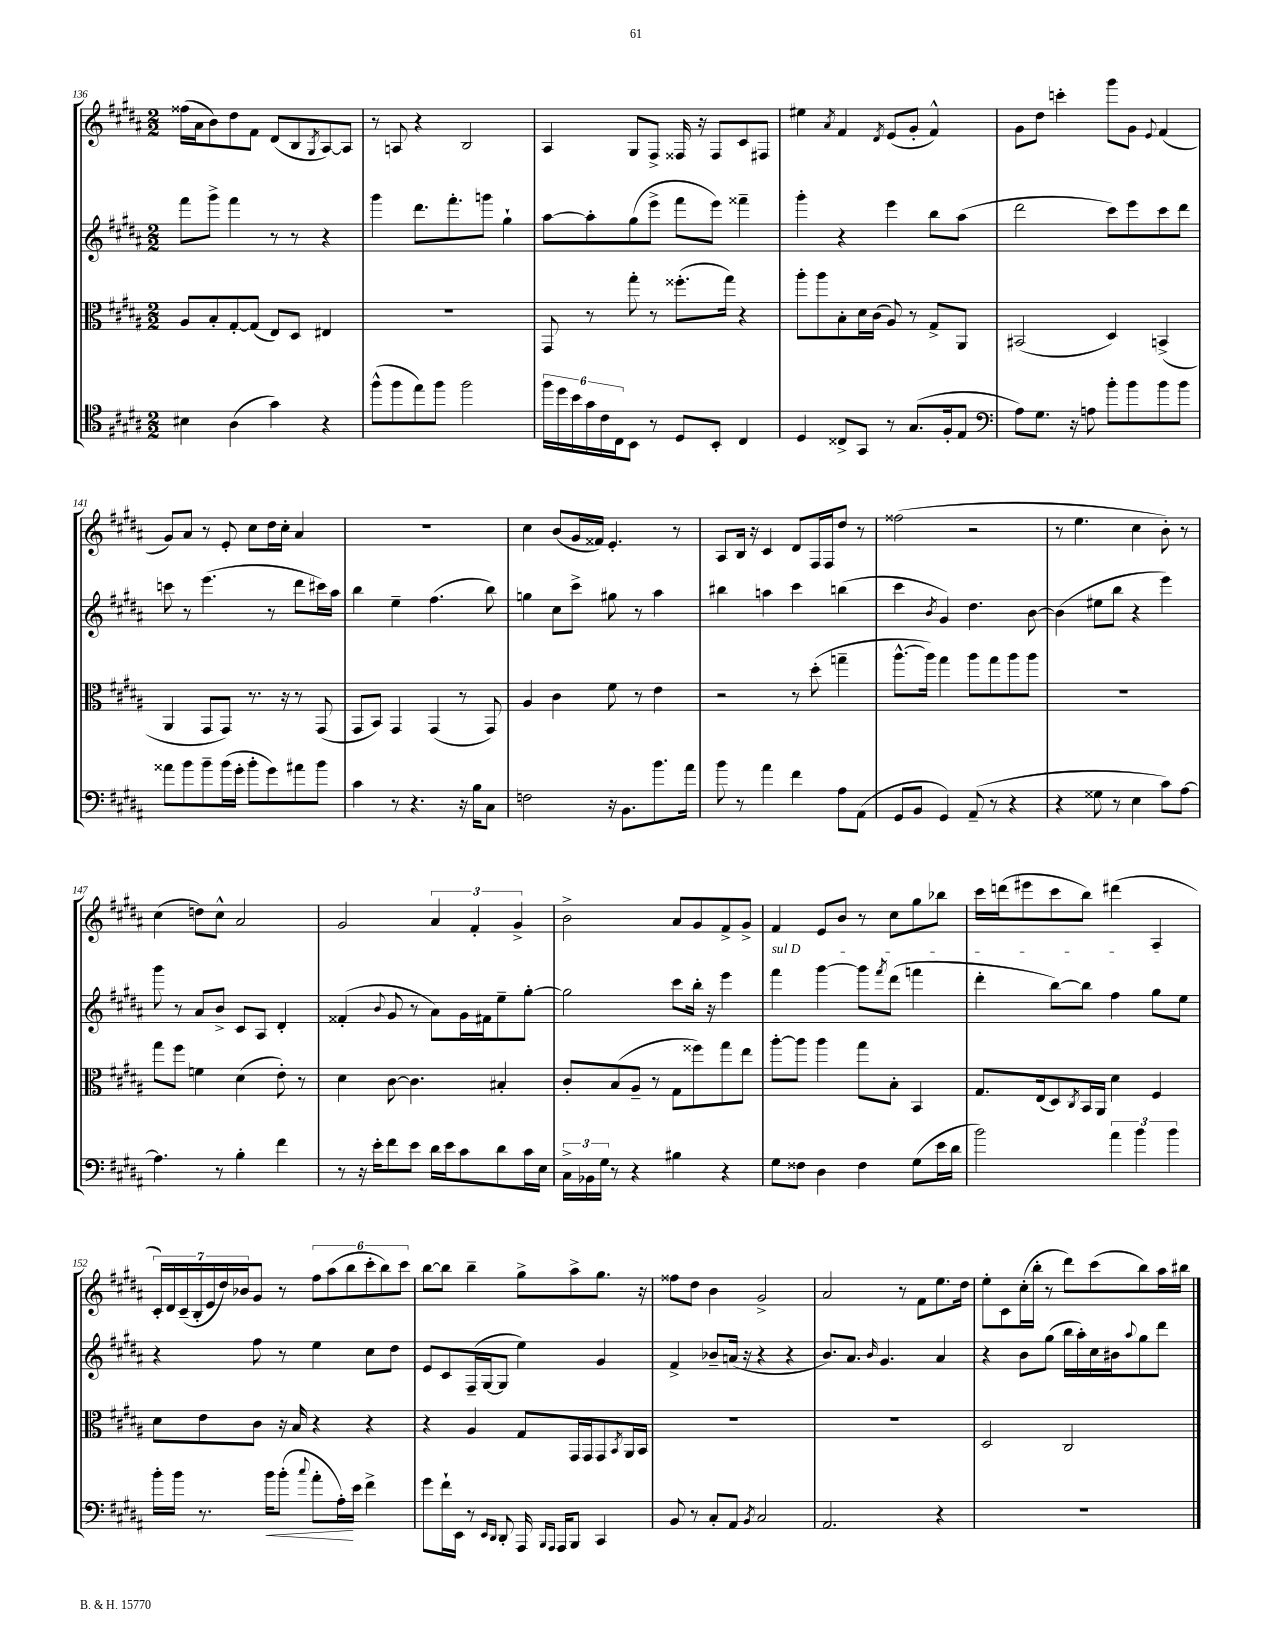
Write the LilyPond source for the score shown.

<<
\new StaffGroup <<
\new Staff = "s0" {
    \clef treble \key b \major \numericTimeSignature \time 2/2
    fisis''16( ais'16 b'8) dis''8 fis'8 dis'8( b8 \acciaccatura { gis8 } ais8~) ais8 |
    r8 a8 r4 b2 |
    ais4 gis8 fis8-> fisis16 r16 fisis8 cis'8 fis8 |
    eis''4 \acciaccatura { ais'8 } fis'4 \acciaccatura { dis'8 } e'8( gis'8-. fis'4-^) |
    gis'8 dis''8 c'''4-. gis'''8 gis'8 \appoggiatura { e'8 } fis'4( |
    gis'8) ais'8 r8 e'8-. cis''8 dis''16 cis''16-. ais'4 |
    R1 |
    cis''4 b'8( gis'16 fisis'16) e'4.-. r8 |
    ais8 b16 r16 cis'4 dis'8 fis16 fis16 dis''8 r8 |
    fisis''2( r2 |
    r8 e''4. cis''4 b'8-.) r8 |
    cis''4( d''8) cis''8-^ ais'2 |
    gis'2 \tuplet 3/2 { ais'4 fis'4-. gis'4-> } |
    b'2-> ais'8 gis'8 fis'8-> gis'8-> |
    fis'4 e'8 b'8 r8 cis''8 gis''8 bes''8 |
    cis'''16 d'''16( eis'''8 cis'''8 b''8) dis'''4( ais4 |
    \tuplet 7/4 { cis'16-.) dis'16 cis'16--( b16-. e'16 dis''16) bes'16 } gis'8 r8 \tuplet 6/4 { fis''8 ais''8( b''8 cis'''8-. b''8) cis'''8 } |
    b''8~ b''8 b''4-- gis''8-> ais''8-> gis''8. r16 |
    fisis''8 dis''8 b'4 gis'2-> |
    ais'2 r8 fis'8 e''8. dis''16 |
    e''8-. cis'8 cis''16-.( b''16-. r8 dis'''8) cis'''8( b''8) ais''16 bis''16 \bar "|." |
}
\new Staff = "s1" {
    \clef treble \key b \major \numericTimeSignature \time 2/2
    fis'''8 gis'''8-> fis'''4 r8 r8 r4 |
    gis'''4 dis'''8. fis'''8.-. g'''8 gis''4-! |
    ais''8~ ais''8-. gis''8( e'''8-> fis'''8 e'''8) fisis'''4-- |
    gis'''4-. r4 e'''4 b''8 ais''8( |
    dis'''2 cis'''8) e'''8 cis'''8 dis'''8 |
    c'''8 r8 e'''4.( r8 dis'''8 cis'''16) ais''16 |
    b''4 e''4-- fis''4.( b''8) |
    g''4 cis''8 cis'''8-> gis''8 r8 ais''4 |
    bis''4 a''4 cis'''4 b''4( |
    cis'''4 \acciaccatura { b'8 } gis'4) dis''4. b'8~ |
    b'4( eis''8 b''8 r4 e'''4) |
    gis'''8 r8 ais'8 b'8-> cis'8 ais8 dis'4-. |
    fisis'4-.( \appoggiatura { b'8 } gis'8 r8 ais'8) gis'16 fis'16 e''8-- gis''8~-. |
    gis''2 cis'''8 b''16-. r16 e'''4 |
    \once \override TextSpanner.bound-details.left.text = \markup { \italic "sul D" } fis'''4\startTextSpan gis'''4~ gis'''8 \acciaccatura { fis'''8 } dis'''8( f'''4 |
    dis'''4-. b''8~) b''8 fis''4 gis''8 e''8\stopTextSpan |
    r4 fis''8 r8 e''4 cis''8 dis''8 |
    e'8 cis'8 fis16--( gis16~ gis8 e''4) gis'4 |
    fis'4-> bes'8-- a'16( r16 r4 r4 |
    b'8.) ais'8. \grace { b'16 } gis'4. ais'4 |
    r4 b'8 gis''8( b''16 ais''16-.) cis''16 bis'16 \appoggiatura { ais''8 } gis''8 dis'''8 \bar "|." |
}
\new Staff = "s2" {
    \clef alto \key b \major \numericTimeSignature \time 2/2
    ais8 b8-. gis8~-. gis8( e8) dis8 eis4 |
    R1 |
    gis,8 r8 gis''8-. r8 fisis''8.-.( gis''16) r4 |
    ais''8-. ais''8 b8-. dis'16 cis'16( ais8) r8 gis8-> ais,8 |
    bis,2( dis4) b,4->( |
    ais,4 gis,8 gis,8) r8. r16 r8 gis,8( |
    gis,8 b,8) gis,4 gis,4( r8 gis,8) |
    ais4 cis'4 fis'8 r8 e'4 |
    r2 r8 dis''8-.( g''4-- |
    ais''8.~-^ ais''16) gis''4 ais''8 gis''8 ais''8 ais''8 |
    R1 |
    gis''8 fis''8 f'4 dis'4( e'8-.) r8 |
    dis'4 cis'8~ cis'4. bis4-. |
    cis'8-. b8( ais8-- r8 gis8 fisis''8) gis''8 e''8 |
    ais''8~-. ais''8 ais''4 gis''8 b8-. b,4 |
    gis8. e16( dis8) \acciaccatura { cis8 } b,16 ais,16 dis'4 fis4 |
    dis'8 e'8 cis'8 r16 b16 r4 r4 |
    r4 ais4 gis8 gis,16 gis,16 gis,8 \acciaccatura { b,8 } ais,16 b,16 |
    R1 |
    R1 |
    dis2 cis2 \bar "|." |
}
\new Staff = "s3" {
    \clef tenor \key b \major \numericTimeSignature \time 2/2
    bis4 ais4( gis'4) r4 |
    fis''8-^( fis''8 e''8) fis''8 fis''2 |
    \tuplet 6/4 { fis''16 dis''16 b'16 gis'16 cis'16 cis16 } b,8 r8 dis8 b,8-. cis4 |
    dis4 cisis8-> gis,8 r8 gis8.( fis16-. e8 |
    \clef bass ais8) gis8. r16 a8 b'8-. b'8 b'8 b'8 |
    aisis'8 b'8 b'8-- b'16( gis'16-. b'8-. gis'8) ais'8 b'8 |
    cis'4 r8 r4. r16 b16 cis8 |
    f2 r16 b,8. b'8. ais'16 |
    b'8 r8 ais'4 fis'4 ais8 ais,8( |
    gis,8 b,8 gis,4) ais,8--( r8 r4 |
    r4 gisis8 r8 e4 cis'8) ais8~ |
    ais4. r8 b4-. fis'4 |
    r8 r16 e'16-. fis'8 e'8 dis'16 e'16 cis'8 dis'8 cis'16 e16 |
    \tuplet 3/2 { cis16-> bes,16 gis16 } r8 r4 bis4 r4 |
    gis8 fisis8 dis4 fisis4 gis8( e'16 dis'16 |
    b'2) \tuplet 3/2 { ais'4 b'4 b'4 } |
    b'16-. b'16 r8. b'16\< b'8-.( \appoggiatura { cis''8 } ais'8-. ais16-.\!) e'16 fis'4-> |
    gis'8 fis'16-! e,16 r8 \grace { e,16 dis,16 } dis,8-. ais,,16 \grace { b,,16 ais,,16 } ais,,16 b,,8 cis,4 |
    b,8 r8 cis8-. ais,8 \acciaccatura { b,8 } cis2 |
    ais,2. r4 |
    R1 \bar "|." |
}
>>
>>
\layout { \context { \Score currentBarNumber = #136 } }
